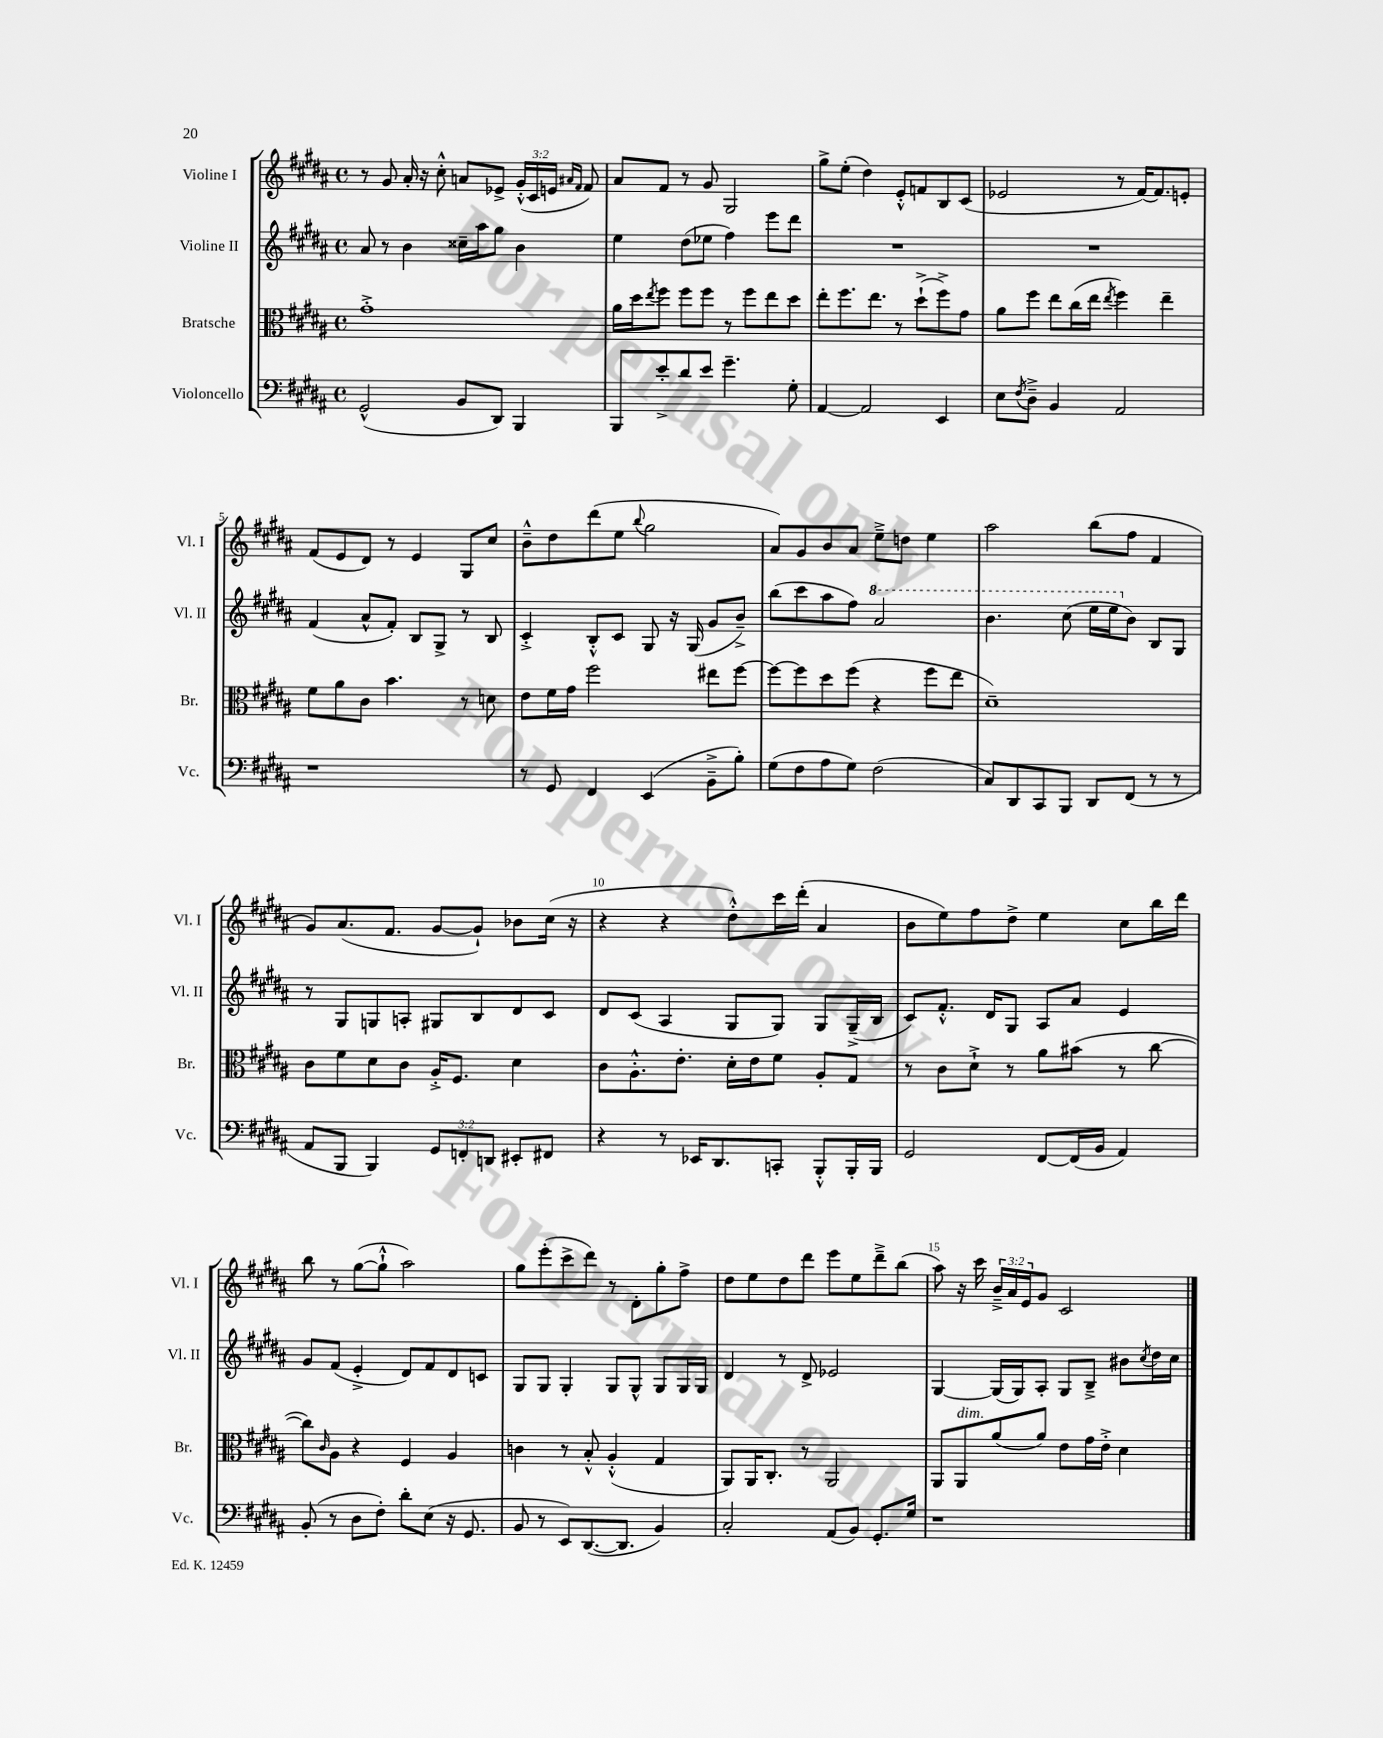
<<
\new StaffGroup <<
\new Staff = "s0" \with { instrumentName = "Violine I" shortInstrumentName = "Vl. I" } {
    \clef treble \key b \major \defaultTimeSignature \time 4/4 \override Staff.TupletNumber.text = #tuplet-number::calc-fraction-text
    r8 gis'8 ais'16-. r16 cis''8-.-^ a'8 ees'8-> \tuplet 3/2 { gis'16-.-^( cis'16 e'16 } \grace { ais'16 fis'16 } fis'8) |
    ais'8 fis'8 r8 gis'8 gis2 |
    gis''8-> e''8-.( dis''4) e'8-.-^ f'8 b8 cis'8( |
    ees'2 r8 fis'16~) fis'8. e'8-. |
    fis'8( e'8 dis'8) r8 e'4 gis8 cis''8 |
    b'8---^ dis''8 dis'''8( e''8 \appoggiatura { b''8 } gis''2 |
    ais'8) gis'8 b'8 ais'8 e''8---> d''8 e''4 |
    ais''2 b''8( fis''8 fis'4 |
    gis'8) ais'8.( fis'8. gis'8~ gis'8-!) bes'8 cis''16( r16 |
    r4 r4 dis''8-.-^) cis'''16 dis'''16-.( ais'4 |
    b'8 e''8) fis''8 dis''8-> e''4 cis''8 b''16 dis'''16 |
    b''8 r8 gis''8~( gis''8-!-^ ais''2) |
    gis''8 e'''8-.( cis'''8-> dis'''8) r8 dis'8-. gis''8-. fis''8-> |
    dis''8 e''8 dis''8 dis'''8 e'''8 e''8 dis'''8---> b''8( |
    ais''8) r16 cis'''16 \tuplet 3/2 { b'16---> ais'16 e'16 } gis'8 cis'2 \bar "|." |
}
\new Staff = "s1" \with { instrumentName = "Violine II" shortInstrumentName = "Vl. II" } {
    \clef treble \key b \major \defaultTimeSignature \time 4/4
    ais'8 r8 b'4 cisis''16-- ais''16 gis''8 b'4 |
    e''4 dis''8( ees''8 fis''4) e'''8 dis'''8 |
    R1 |
    R1 |
    fis'4( ais'8-^ fis'8-.) b8 gis8-> r8 b8 |
    cis'4-.-> b8-.-^ cis'8 gis8 r16 gis16( gis'8 b'8--->) |
    b''8( cis'''8 ais''8 fis''8) \ottava #1 ais''2 |
    b''4. cis'''8( e'''16 e'''16 \ottava #0 b'8) b8 gis8 |
    r8 gis8 g8 a8-. gis8 b8 dis'8 cis'8 |
    dis'8 cis'8( ais4 gis8 gis8) gis8 gis16--->( b16 |
    cis'8) fis'8.-.-^ dis'16 gis8 ais8 ais'8 e'4 |
    gis'8 fis'8( e'4-.-> dis'8) fis'8 dis'8 c'8 |
    gis8 gis8 gis4-. gis8 gis8-^ gis8 gis16 gis16 |
    dis'4 r8 dis'8-> ees'2 |
    gis4~ gis16( gis16) ais8-. gis8 b8---> bis'8 \acciaccatura { cis''8 } dis''16 cis''16 \bar "|." |
}
\new Staff = "s2" \with { instrumentName = "Bratsche" shortInstrumentName = "Br." } {
    \clef alto \key b \major \defaultTimeSignature \time 4/4
    gis'1-.-> |
    ais'16 dis''16 \acciaccatura { e''8 } fis''8 fis''8 fis''8 r8 fis''8 e''8 dis''8 |
    e''8-. fis''8. e''8. r8 dis''8-!->( fis''8->) gis'8 |
    ais'8 fis''8 e''8 cis''16( e''16 \acciaccatura { e''8 } fis''4) e''4-- |
    fis'8 ais'8 cis'8 b'4. r8 d'8 |
    e'8 fis'16 gis'16 fis''2 eis''8 fis''8~ |
    fis''8~ fis''8 dis''8 fis''8( r4 fis''8 e''8 |
    dis'1--) |
    cis'8 fis'8 dis'8 cis'8 ais16-.-> fis8. dis'4 |
    cis'8 ais8.-.-^ e'8.-. dis'16-. e'16 fis'8 ais8-. gis8 |
    r8 cis'8 dis'8-!-> r8 ais'8 bis'8( r8 cis''8~ |
    cis''8) \grace { cis'16 } ais8 r4 fis4 ais4 |
    c'4 r8 b8-.-^ ais4-.-^( gis4 |
    ais,8) ais,16 cis8.-. r8 ais,2 |
    ais,8 ais,8^\markup { \italic "dim." } ais'8( ais'8) e'8 gis'16 e'16-.-> dis'4 \bar "|." |
}
\new Staff = "s3" \with { instrumentName = "Violoncello" shortInstrumentName = "Vc." } {
    \clef bass \key b \major \defaultTimeSignature \time 4/4 \override Staff.TupletNumber.text = #tuplet-number::calc-fraction-text
    gis,2-^( b,8 dis,8) b,,4 |
    b,,8 e'8-.-> dis'8 e'8 gis'4.-- gis8-. |
    ais,4~ ais,2 e,4 |
    e8 \acciaccatura { fis8 } dis8---> b,4 ais,2 |
    r1 |
    r8 gis,8 fis,4 e,4( b,8---> b8-.) |
    gis8( fis8 ais8 gis8) fis2( |
    cis8) dis,8 cis,8 b,,8 dis,8 fis,8( r8 r8 |
    ais,8 b,,8 b,,4) \tuplet 3/2 { gis,8 f,8-. d,8 } eis,8-. fis,8 |
    r4 r8 ees,16 dis,8. c,8-. b,,8-.-^ b,,16-. b,,16 |
    gis,2 fis,8~ fis,16( b,16 ais,4) |
    b,8-.( r8 dis8 fis8-.) dis'8-. e8( r16 gis,8. |
    b,8 r8 e,8) dis,8.~( dis,8. b,4) |
    cis2-. ais,8( b,8) gis,8.-. gis16 |
    r1 \bar "|." |
}
>>
>>
\layout { \context { \Score \override BarNumber.break-visibility = ##(#f #t #t) barNumberVisibility = #(every-nth-bar-number-visible 5) } }
